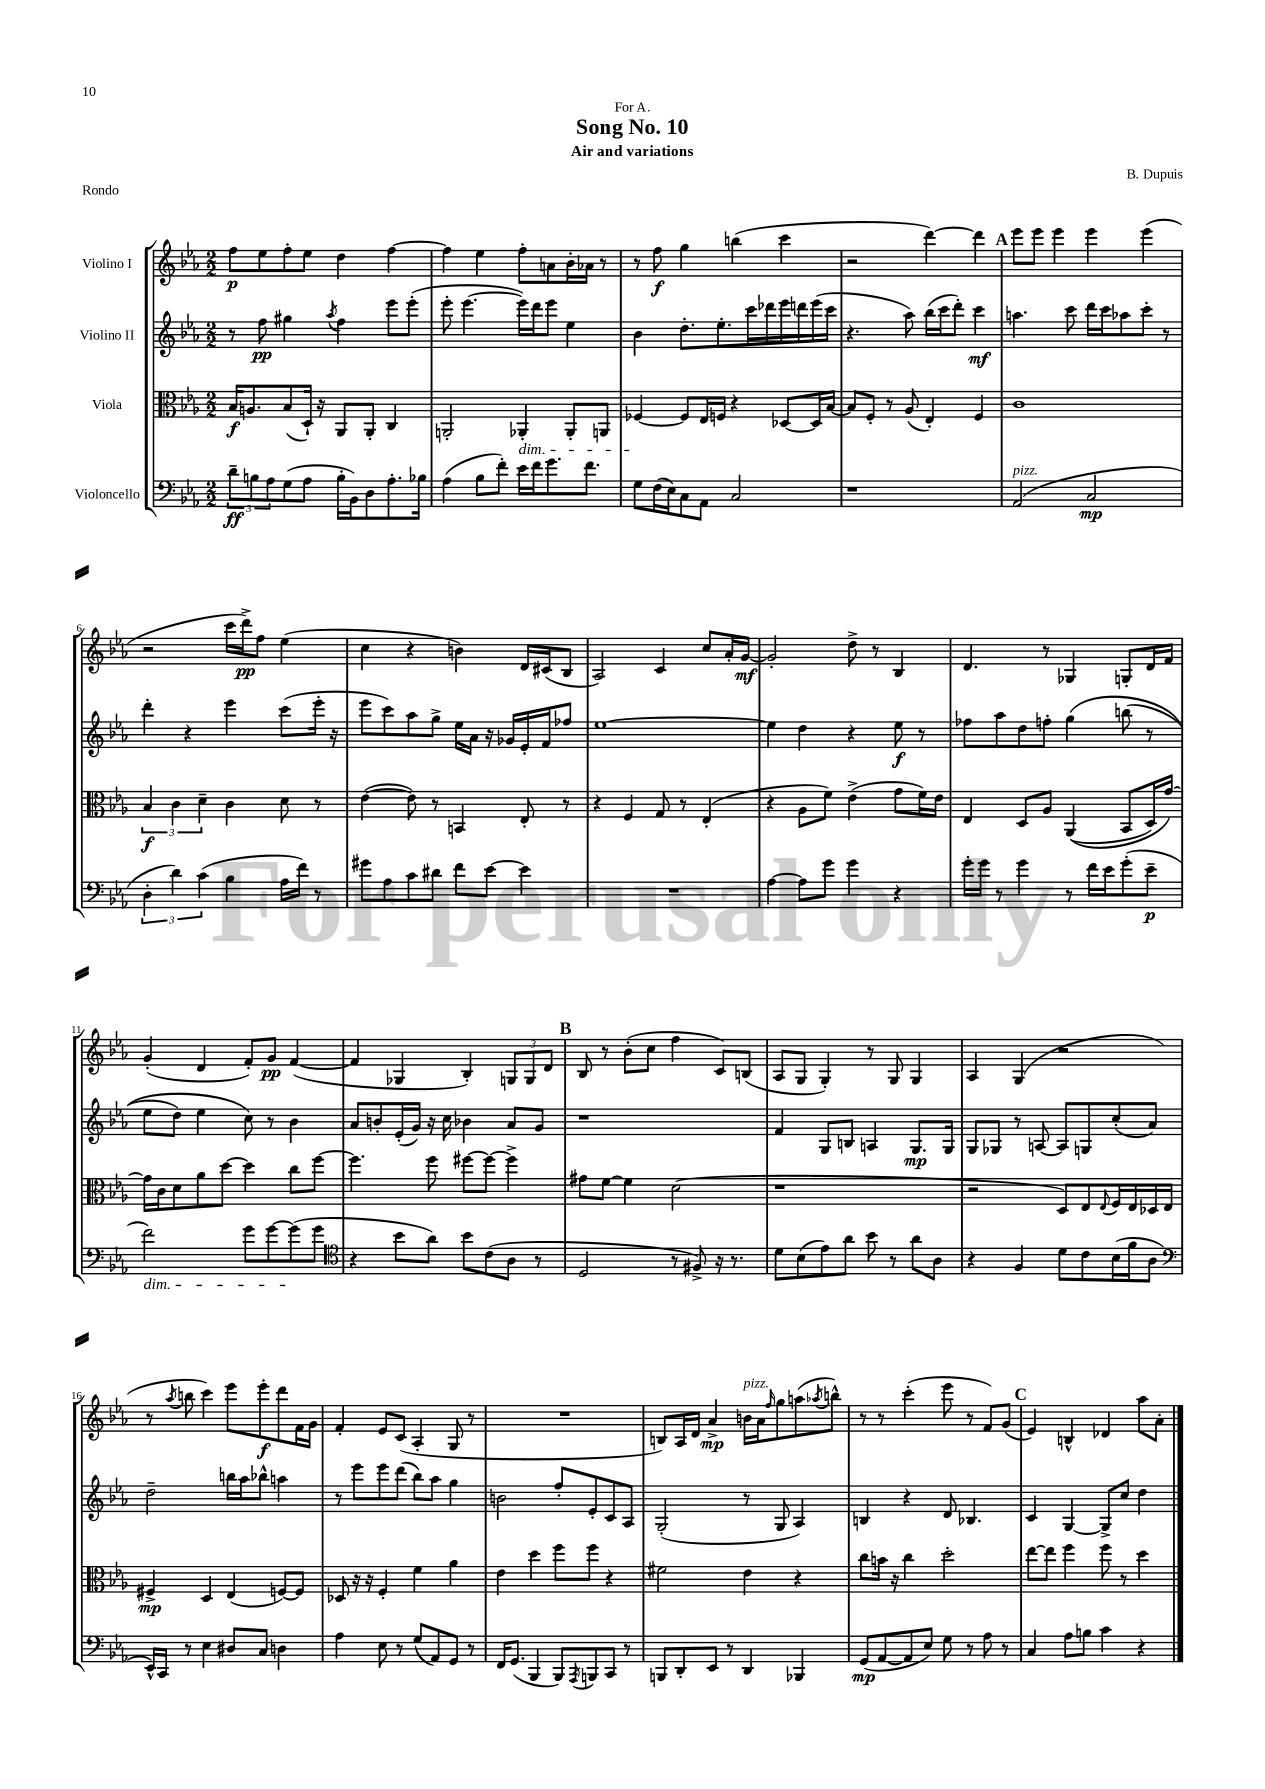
\header { title = "Song No. 10" composer = "B. Dupuis" subtitle = "Air and variations" dedication = "For A." piece = "Rondo" }
<<
\new StaffGroup <<
\new Staff = "s0" \with { instrumentName = "Violino I" } {
    \clef treble \key ees \major \numericTimeSignature \time 2/2
    f''8\p ees''8 f''8-. ees''8 d''4 f''4~ |
    f''4 ees''4 f''8-. a'8 bes'16-. aes'16 r8 |
    r8 f''8\f g''4 b''4( c'''4 |
    r2 d'''4~) d'''4 |
    \mark \markup { \bold "A" } ees'''8 ees'''8 ees'''4 ees'''4 ees'''4( |
    r2 c'''16 d'''16->\pp) f''8 ees''4( |
    c''4 r4 b'4) d'16 cis'16( bes8 |
    aes2) c'4 c''8 aes'16-. g'16~\mf |
    g'2-. d''8-> r8 bes4 |
    d'4. r8 ges4 g8-. d'16 f'16 |
    g'4-.( d'4 f'8-.) g'8\pp f'4~( |
    f'4 ges4 bes4-.) \tuplet 3/2 { g8 g8 d'8 } |
    \mark \markup { \bold "B" } bes8 r8 bes'8-.( c''8 f''4 c'8) b8( |
    aes8 g8 g4-.) r8 g8 g4 |
    aes4 g4( r2 |
    r8 \acciaccatura { aes''8 } b''8 c'''4) ees'''8 ees'''8-.\f d'''8 f'16 g'16 |
    f'4-. ees'8 c'8( aes4-. g8 r8 |
    R1 |
    b8) aes16 d'16 aes'4->\mp b'16^\markup { \italic "pizz." } aes'16 \grace { f''16 } g''8 a''8( \acciaccatura { aes''8 } b''8-^) |
    r8 r8 c'''4-.( ees'''8 r8 f'8) g'8( |
    \mark \markup { \bold "C" } ees'4) b4-^ des'4 aes''8 aes'8-. \bar "|." |
}
\new Staff = "s1" \with { instrumentName = "Violino II" } {
    \clef treble \key ees \major \numericTimeSignature \time 2/2
    r8 f''8\pp gis''4 \acciaccatura { aes''8 } f''4 ees'''8 ees'''8-.( |
    ees'''8-. ees'''4.~ ees'''16) d'''16 ees'''8 ees''4 |
    bes'4 d''8.-. ees''8.-. c'''16 des'''16 ees'''16 d'''16 ees'''16( c'''16 |
    r4. aes''8) bes''16( c'''16 d'''8-.) c'''4\mf |
    \mark \markup { \bold "A" } a''4. c'''8 d'''16 c'''16 aes''8 c'''8-. r8 |
    d'''4-. r4 ees'''4 c'''8( ees'''16-. r16 |
    ees'''8 c'''8) aes''8 g''8-> ees''16 aes'16 r16 ges'16 ees'16-. f'16 fes''8 |
    ees''1~ |
    ees''4 d''4 r4 ees''8\f r8 |
    fes''8 aes''8 d''8 f''8-. g''4\( b''8( r8 |
    ees''8 d''8) ees''4 c''8\) r8 bes'4 |
    aes'8 b'8-. ees'16-.( g'16) r16 c''16 bes'4 aes'8 g'8 |
    \mark \markup { \bold "B" } r1 |
    f'4 g8 b8 a4 g8.\mp g16 |
    g8 ges8 r8 a8~ a8 g8 c''8-.( aes'8) |
    d''2-- b''16 aes''16 bes''8-^ a''4 |
    r8 ees'''8 ees'''8 d'''8( bes''8) aes''8 g''4 |
    b'2 f''8-. ees'8-. c'8 aes8 |
    g2-.( r8 g8 aes4) |
    b4 r4 d'8 bes4. |
    \mark \markup { \bold "C" } c'4 g4~ g8-> c''8 d''4 \bar "|." |
}
\new Staff = "s2" \with { instrumentName = "Viola" } {
    \clef alto \key ees \major \numericTimeSignature \time 2/2
    bes16\f a8. bes8( d16-!) r16 aes,8 aes,8-. c4 |
    a,2-. aes,4-.\dim aes,8-. a,8 |
    fes4~\! fes8 ees16 f16 r4 des8~ des16 bes16~ |
    bes8 f8-. r8 aes8( ees4-.) f4 |
    \mark \markup { \bold "A" } c'1 |
    \tuplet 3/2 { bes4\f c'4 d'4-- } c'4 d'8 r8 |
    ees'4~( ees'8) r8 b,4 ees8-. r8 |
    r4 f4 g8 r8 ees4-.( |
    r4 aes8 f'8) ees'4->( g'8 f'16) ees'16 |
    ees4 d8 aes8 aes,4(\( bes,8 d16) g'16~\) |
    g'16 c'16 d'8 aes'8 d''8~ d''4 c''8 f''8~ |
    f''4. f''8 fis''8~ fis''8~ fis''4-> |
    \mark \markup { \bold "B" } gis'8 f'8~ f'4 d'2( |
    r1 |
    r2 d8) ees8 \appoggiatura { ees8 } f16 ees16 des16 ees16 |
    fis4->\mp d4 ees4( f8~) f8 |
    des8 r16 r16 f4-. f'4 aes'4 |
    ees'4 d''4 f''8 f''8 r4 |
    fis'2 ees'4 r4 |
    c''8 b'16 r16 c''4 d''2-. |
    \mark \markup { \bold "C" } ees''8~ ees''8 f''4 f''8 r8 d''4 \bar "|." |
}
\new Staff = "s3" \with { instrumentName = "Violoncello" } {
    \clef bass \key ees \major \numericTimeSignature \time 2/2
    \tuplet 3/2 { d'8--\ff b8 aes8 } g8( aes8 b16-. bes,16) d8 aes8.-. bes16 |
    aes4( bes8 f'8-.) ees'16 f'16 g'8. f'8. |
    g8 f16( ees16) c8 aes,8 c2 |
    r1 |
    \mark \markup { \bold "A" } aes,2^\markup { \italic "pizz." }( c2\mp |
    \tuplet 3/2 { d4-. d'4) c'4( } bes4 aes16 f'16) r8 |
    gis'8 aes8 c'8 dis'8 f'8 ees'8~ ees'4 |
    R1 |
    aes4~ aes8 g'8 g'4 r4 |
    g'16-. g'16 r8 g'4 r8 f'16 ees'16 g'8-.( ees'8--\p |
    f'2\dim) g'8 g'8~ g'8\!( g'8 |
    \clef tenor r4 bes'8 aes'8) bes'8 c'8( aes8 r8 |
    \mark \markup { \bold "B" } d2 r8 fis8->) r16 r8. |
    d'8 bes8( ees'8) aes'8 bes'8 r8 aes'8 aes8 |
    r4 f4 d'8 c'8 bes16( f'16 aes8 |
    \clef bass ees,16-^) c,16 r8 ees4 dis8 c8 d4 |
    aes4 ees8 r8 g8( aes,8) g,8 r8 |
    f,16 g,8.( bes,,4 bes,,8) \acciaccatura { aes,,8 } b,,8 c,8 r8 |
    b,,8 d,8-. ees,8 r8 d,4 bes,,4 |
    g,8\mp( aes,8~ aes,8 ees8) g8 r8 aes8 r8 |
    \mark \markup { \bold "C" } c4 aes8 b8 c'4 r4 \bar "|." |
}
>>
>>
